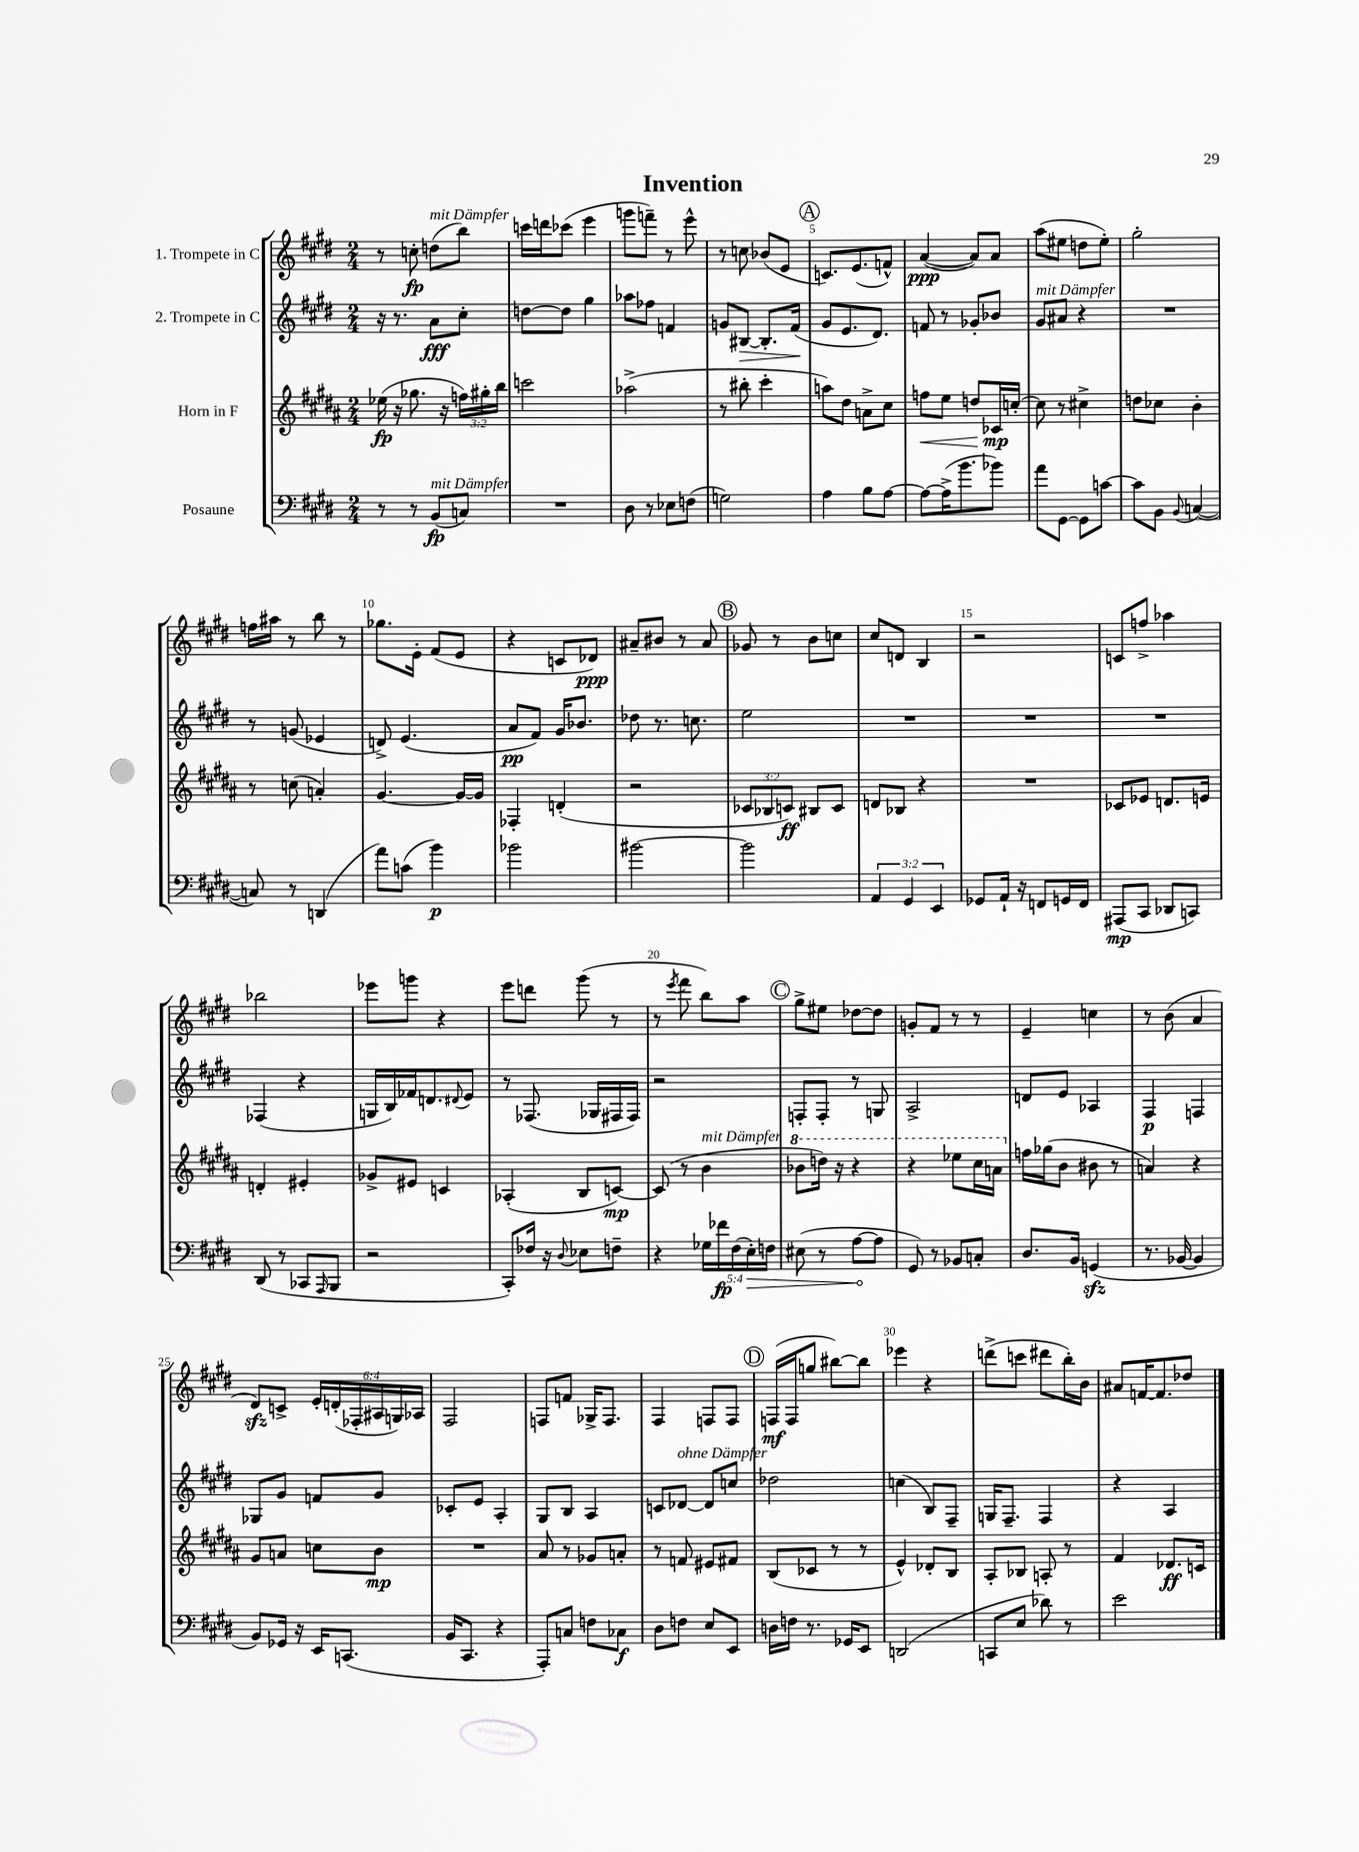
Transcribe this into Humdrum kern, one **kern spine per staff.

**kern	**dynam	**kern	**dynam	**kern	**dynam	**kern	**dynam
*part4	*part4	*part3	*part3	*part2	*part2	*part1	*part1
*staff4	*staff4	*staff3	*staff3	*staff2	*staff2	*staff1	*staff1
*I"Posaune	*	*I"Horn in F	*	*I"2. Trompete in C	*	*I"1. Trompete in C	*
*clefF4	*	*clefG2	*	*clefG2	*	*clefG2	*
*k[f#c#g#d#]	*	*k[f#c#g#d#a#]	*	*k[f#c#g#d#]	*	*k[f#c#g#d#]	*
*M2/4	*	*M2/4	*	*M2/4	*	*M2/4	*
=1	=1	=1	=1	=1	=1	=1	=1
8r	.	(16ee-X\	fp	16r	.	8r	.
.	.	16r	.	8.r	.	.	.
8r	.	8.gg-X\	.	.	.	8ccn'\	fp
!	!	!	!	!	!	!LO:TX:a:i:t=mit Dämpfer	!
!LO:TX:a:i:t=mit Dämpfer	!	!	!	!	!	!	!
(8BB/L	fp	.	.	8a\L	fff	(8ddn\L	.
.	.	16r	.	.	.	.	.
8Cn/J)	.	24ffn\LL)	.	8cc#'\J	.	8bb\J)	.
.	.	24gg#X'\	.	.	.	.	.
.	.	24bb\JJ	.	.	.	.	.
=2	=2	=2	=2	=2	=2	=2	=2
2r	.	2cccn\	.	[8ddn\L	.	16cccn\LL	.
.	.	.	.	.	.	16dddn\J	.
.	.	.	.	8dd\J]	.	(8ccc-X\J	.
.	.	.	.	4gg#\	.	4eee\	.
=3	=3	=3	=3	=3	=3	=3	=3
8D#\	.	(2aa-X^\	.	8aa-X\L	.	8gggn\L	.
8r	.	.	.	8ff-X\J	.	8fffn~\J)	.
8E-X\L	.	.	.	4fn/	.	8r	.
(8Fn\J	.	.	.	.	.	8eee^^\	.
=4	=4	=4	=4	=4	=4	=4	=4
2Gn\)	.	8r	.	8gn/L	.	8r	.
!	!	!	!	!	!LO:HP:b	!	!
.	.	8bb#X'\	.	[8B#X/J	>	8ccn\	.
.	.	4ccc#'\	.	8.B#'/L]	.	(8b-X/L	.
.	.	.	.	.	.	8e/J	.
.	.	.	.	(16f#/Jk	.	.	.
.	.	.	.	.	]	.	.
!!LO:REH:place=s1:t=A
=5	=5	=5	=5	=5	=5	=5	=5
4A\	.	8aan\L)	.	8g#/L	.	8.cn/L)	.
.	.	8dd#\J	.	8.e/	.	.	.
.	.	.	.	.	.	(8.e/	.
8B\L	.	8an^\L	.	.	.	.	.
.	.	.	.	8.d#/J)	.	.	.
[8A\J	.	8cc#\J	.	.	.	8fn^^/J)	.
=6	=6	=6	=6	=6	=6	=6	=6
!	!	!	!LO:HP:b	!	!	!	!
8A\L_	.	8ffn\L	<	8fn/	.	([4a/	ppp
(16A^\K]	.	8ee\J	.	8r	.	.	.
8.b\	.	.	.	.	.	.	.
.	.	8ddn/L	.	8g-X'/L	.	8a/L])	.
8b-X\J)	.	16c-X/L	mp	8b-X/J	.	8a/J	.
.	.	[16ccn'/JJ	[	.	.	.	.
=7	=7	=7	=7	=7	=7	=7	=7
!	!	!	!	!LO:TX:a:i:t=mit Dämpfer	!	!	!
8a\L	.	8cc\]	.	8g#/L	.	(8aa\L	.
[8GG#\J	.	8r	.	8a#X/J	.	8ee#X\J	.
8GG#\L]	.	4cc#X^\	.	4r	.	8ddn\L	.
[8cn\J	.	.	.	.	.	8ee#'\J)	.
=8	=8	=8	=8	=8	=8	=8	=8
8c\L]	.	8ddn\L	.	2r	.	2gg#'\	.
8BB\J	.	8cc-X\J	.	.	.	.	.
8qqBB/	.	.	.	.	.	.	.
([4Cn/	.	4b'\	.	.	.	.	.
!!LO:LB:g=z
=9	=9	=9	=9	=9	=9	=9	=9
8Cn/])	.	8r	.	8r	.	16ffn\LL	.
.	.	.	.	.	.	16aa#X\JJ	.
8r	.	(8ccn\	.	(8gn/	.	8r	.
(4DDn/	.	4an'/)	.	4e-X/	.	8bb\	.
.	.	.	.	.	.	8r	.
=10	=10	=10	=10	=10	=10	=10	=10
8a\L)	.	[4.g#/	.	8dn^/)	.	8.gg-X\L	.
(8cn\J	.	.	.	(4.e/	.	.	.
.	.	.	.	.	.	16e'\Jk	.
4b\)	p	.	.	.	.	(8f#/L	.
.	.	16g#/LL_	.	.	.	8e/J	.
.	.	16g#/JJ]	.	.	.	.	.
=11	=11	=11	=11	=11	=11	=11	=11
2b-X\	.	4F-X'/	.	8a/L	pp	4r	.
.	.	.	.	8f#/J)	.	.	.
.	.	(4dn'/	.	16g#/KL	.	8cn/L	.
.	.	.	.	8.b-X/J	.	.	.
.	.	.	.	.	.	8d-X/J)	ppp
=12	=12	=12	=12	=12	=12	=12	=12
[2b#X\	.	2r	.	8dd-X\	.	8a#X~/L	.
.	.	.	.	8.r	.	8b#X/J	.
.	.	.	.	.	.	8r	.
.	.	.	.	8.ccn\	.	.	.
.	.	.	.	.	.	8a#/	.
!!LO:REH:place=s1:t=B
=13	=13	=13	=13	=13	=13	=13	=13
2b#\]	.	12c-X/L	.	2ee\	.	8g-X/	.
.	.	12B-X/	.	.	.	.	.
.	.	.	.	.	.	8r	.
.	.	12cn/J)	ff	.	.	.	.
.	.	8B#X/L	.	.	.	8b\L	.
.	.	8c/J	.	.	.	8ccn\J	.
=14	=14	=14	=14	=14	=14	=14	=14
6AA/	.	8dn/L	.	2r	.	8cc#/L	.
.	.	8B-X/J	.	.	.	8dn/J	.
6GG#/	.	.	.	.	.	.	.
.	.	4r	.	.	.	4B/	.
6EE/	.	.	.	.	.	.	.
=15	=15	=15	=15	=15	=15	=15	=15
8GG-X/L	.	2r	.	2r	.	2r	.
16AA`/Jk	.	.	.	.	.	.	.
16r	.	.	.	.	.	.	.
8FFn/L	.	.	.	.	.	.	.
16GGn/L	.	.	.	.	.	.	.
16FF/JJ	.	.	.	.	.	.	.
=16	=16	=16	=16	=16	=16	=16	=16
(8AAA#X/L	mp	8c-X/L	.	2r	.	8cn/L	.
8CC#/J	.	8e-X/J	.	.	.	8ffn^/J	.
8DD-X/L	.	8.dn/L	.	.	.	4aa-X\	.
8CCn/J)	.	.	.	.	.	.	.
.	.	16en/Jk	.	.	.	.	.
!!LO:LB:g=z
=17	=17	=17	=17	=17	=17	=17	=17
(8DD#/	.	4dn'/	.	(4F-X/	.	2bb-X\	.
8r	.	.	.	.	.	.	.
8CC-X/L	.	4e#X'/	.	4r	.	.	.
16qqAAA/	.	.	.	.	.	.	.
8BBB/J	.	.	.	.	.	.	.
=18	=18	=18	=18	=18	=18	=18	=18
2r	.	8g-X^/L	.	16Gn/LL	.	8eee-X\L	.
.	.	.	.	16B/)	.	.	.
.	.	8e#X/J	.	16f-X/J	.	8gggn\J	.
.	.	.	.	8.dn/	.	.	.
.	.	4cn/	.	.	.	4r	.
.	.	.	.	8qqd#X/	.	.	.
.	.	.	.	8e/J	.	.	.
=19	=19	=19	=19	=19	=19	=19	=19
8CC#'/L)	.	(4A-X'/	.	8r	.	8eee\L	.
16F-X/Jk	.	.	.	(8.F-X/	.	8dddn\J	.
16r	.	.	.	.	.	.	.
8qqD#/	.	.	.	.	.	.	.
8E-X\L	.	8B/L	.	.	.	(8ggg#\	.
.	.	.	.	16G-X/LL	.	.	.
8Fn~\J	.	[8cn/J)	mp	16F#X/	.	8r	.
.	.	.	.	16F#/JJ)	.	.	.
=20	=20	=20	=20	=20	=20	=20	=20
4r	.	(8c/]	.	2r	.	8r	.
.	.	.	.	.	.	8qeee/	.
.	.	8r	.	.	.	8fff#\	.
!	!	!LO:TX:a:i:t=mit Dämpfer	!	!	!	!	!
20G-X\LL	.	4b\	.	.	.	8bb\L)	.
20f-X\	fp	.	.	.	.	.	.
(20F#\	.	.	.	.	.	.	.
.	.	.	.	.	.	8aa\J	.
!	!LO:HP:b	!	!	!	!	!	!
20E'\)	>	.	.	.	.	.	.
20Fn\JJ	.	.	.	.	.	.	.
!!LO:REH:place=s1:t=C
=21	=21	=21	=21	=21	=21	=21	=21
*	*	*8va	*	*	*	*	*
(8E#X\	.	8bb-X\L	.	8Fn'/L	.	8gg#^\L	.
8r	.	16dddn\Jk)	.	8F'/J	.	8ee#X\J	.
.	.	16r	.	.	.	.	.
[8A\L	.	4r	.	8r	.	[8dd-X\L	.
8A\J]	]	.	.	8Gn/	.	8dd-\J]	.
=22	=22	=22	=22	=22	=22	=22	=22
8GG#/)	.	4r	.	2A^/	.	8gn'/L	.
8r	.	.	.	.	.	8f#/J	.
8BB-X/L	.	8eee-X\L	.	.	.	8r	.
8Cn'/J	.	16ccc#\L	.	.	.	8r	.
.	.	16aan\JJ	.	.	.	.	.
=23	=23	=23	=23	=23	=23	=23	=23
*	*	*X8va	*	*	*	*	*
8.D#/L	.	16ffn\LL	.	8dn/L	.	4e~/	.
.	.	(16gg-X\J	.	.	.	.	.
.	.	8b\J	.	8e/J	.	.	.
16BB/Jk	.	.	.	.	.	.	.
(4GGnzz/	.	8b#X\	.	4A-X/	.	4ccn\	.
.	.	8r	.	.	.	.	.
=24	=24	=24	=24	=24	=24	=24	=24
8.r	.	4an/)	.	4F#/	p	8r	.
.	.	.	.	.	.	(8b\	.
[16BB-X/	.	.	.	.	.	.	.
4BB-/]	.	4r	.	4Fn/	.	4a/	.
!!LO:LB:g=z
=25	=25	=25	=25	=25	=25	=25	=25
8BB/L)	.	8g#/L	.	8G-X/L	.	8d#zz/L)	.
16GG-X/Jk	.	8an/J	.	8g#/J	.	8cn^/J	.
16r	.	.	.	.	.	.	.
16EE/KL	.	8ccn\L	.	8fn/L	.	24e'/LL	.
.	.	.	.	.	.	(24dn'/	.
(8.CCn/J	.	.	.	.	.	.	.
.	.	.	.	.	.	24F-X'/	.
.	.	8b\J	mp	8g#/J	.	24A#X/	.
.	.	.	.	.	.	24Gn/)	.
.	.	.	.	.	.	24A-X/JJ	.
=26	=26	=26	=26	=26	=26	=26	=26
16BB/KL	.	2r	.	8c-X'/L	.	2F#/	.
8.CC#/J	.	.	.	.	.	.	.
.	.	.	.	8e/J	.	.	.
4r	.	.	.	4A'/	.	.	.
=27	=27	=27	=27	=27	=27	=27	=27
8AAA'/L)	.	8a#/	.	8G#/L	.	8Fn/L	.
8Cn/J	.	8r	.	8B/J	.	8fn/J	.
8Fn\L	.	8g-X/L	.	4A/	.	16G-X^/KL	.
.	.	.	.	.	.	8.F/J	.
8C-X\J	f	8an'/J	.	.	.	.	.
=28	=28	=28	=28	=28	=28	=28	=28
8D#\L	.	8r	.	8cn/L	.	4F#/	.
!	!	!	!	!LO:TX:a:i:t=ohne Dämpfer	!	!	!
8Fn\J	.	8fn/	.	[8d-X/J	.	.	.
8E/L	.	8e#X/L	.	8d-/L]	.	8Fn/L	.
8EE/J	.	8f#X/J	.	8ccn/J	.	8F/J	.
!!LO:REH:place=s1:t=D
=29	=29	=29	=29	=29	=29	=29	=29
16Dn\LL	.	(8B/L	.	2dd-X\	.	(16Fn/LL	mf
16Fn\JJ	.	.	.	.	.	16F/J	.
8.r	.	8c-X/J	.	.	.	8ggn/J	.
.	.	8r	.	.	.	[8bb#X\L)	.
16GG-X/KL	.	.	.	.	.	.	.
8EE/J	.	8r	.	.	.	8bb#\J]	.
=30	=30	=30	=30	=30	=30	=30	=30
(2DDn/	.	4e^^/)	.	(4ccn\	.	4eee-X\	.
.	.	8d-X'/L	.	8B/L)	.	4r	.
.	.	8B/J	.	8F#~/J	.	.	.
=31	=31	=31	=31	=31	=31	=31	=31
8CCn/L	.	8A#'/L	.	16Gn/KL	.	(8dddn^\L	.
.	.	.	.	8.F#~/J	.	.	.
8E/J	.	8B-X/J	.	.	.	8cccn\J	.
8d-X\)	.	8An'/	.	4F#/	.	8ddd#X\L	.
8r	.	8r	.	.	.	16bb'\L)	.
.	.	.	.	.	.	16b\JJ	.
=32	=32	=32	=32	=32	=32	=32	=32
2e\	.	4f#/	.	4r	.	8a#X/L	.
.	.	.	.	.	.	[16fn/K	.
.	.	.	.	.	.	8.f/]	.
.	.	8.d-X/L	ff	4A/	.	.	.
.	.	.	.	.	.	8dd-X/J	.
.	.	16cn/Jk	.	.	.	.	.
==	==	==	==	==	==	==	==
*-	*-	*-	*-	*-	*-	*-	*-
